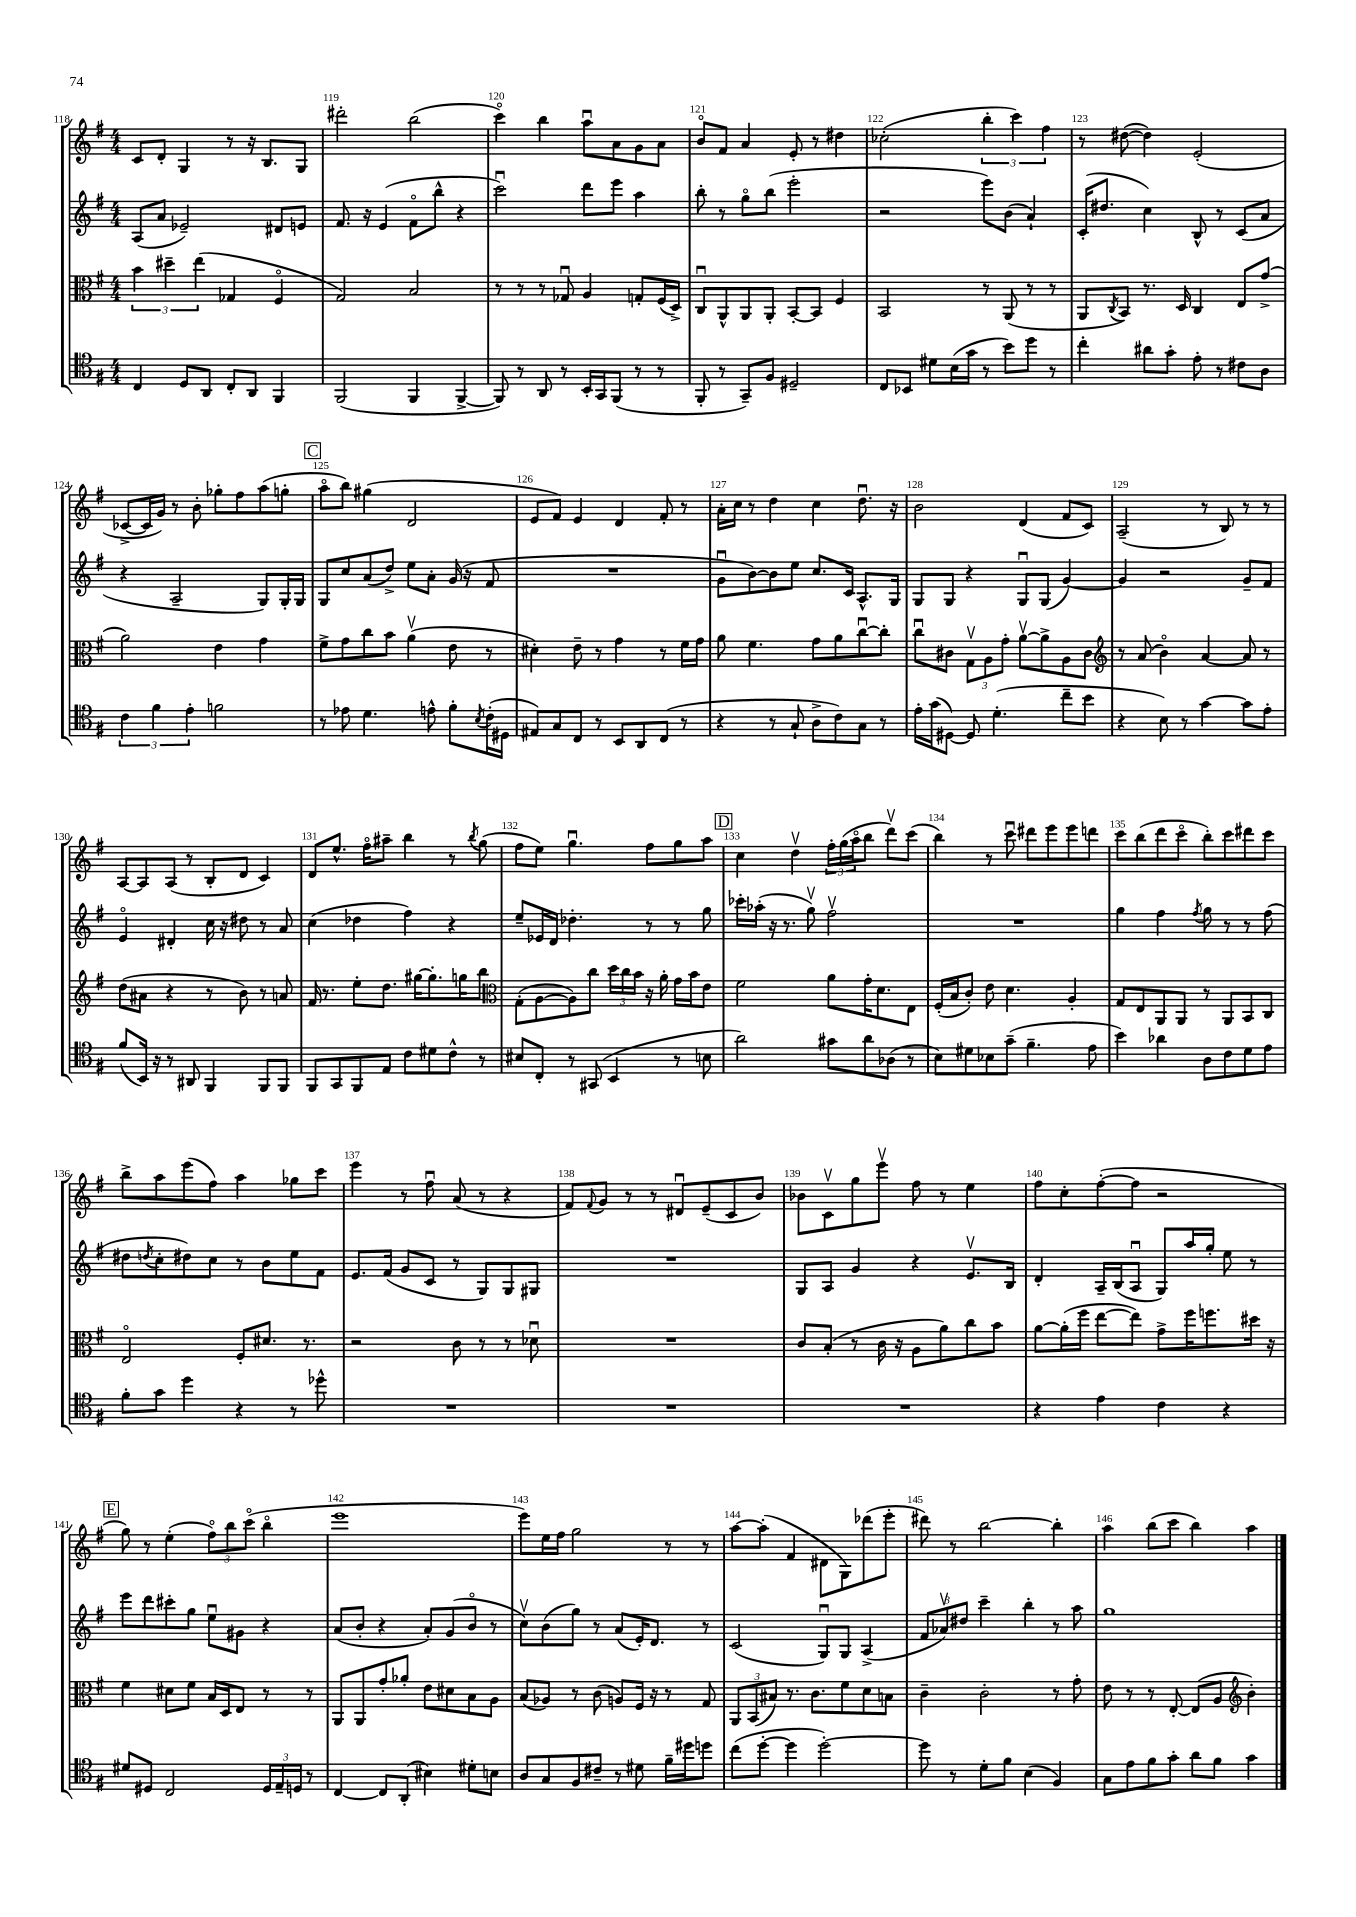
<<
\new StaffGroup <<
\new Staff = "s0" {
    \clef treble \key g \major \numericTimeSignature \time 4/4
    c'8 d'8-. g4 r8 r16 b8. g8 |
    dis'''2-. b''2( |
    c'''4\flageolet) b''4 a''8\downbow a'8 g'8 a'8 |
    b'8\flageolet fis'8 a'4 e'8-. r8 dis''4 |
    ces''2-.( \tuplet 3/2 { b''4-. c'''4) fis''4 } |
    r8 dis''8~( dis''4) e'2-.( |
    ces'8~-> ces'16 g'16) r8 b'8-. ges''8-. fis''8 a''8( g''8-. |
    \mark \markup { \box "C" } a''8\flageolet b''8) gis''4( d'2 |
    e'8 fis'8) e'4 d'4 fis'8-. r8 |
    a'16-. c''16 r8 d''4 c''4 d''8.\downbow r16 |
    b'2 d'4( fis'8 c'8) |
    a2--( r8 b8) r8 r8 |
    a8~ a8 a8( r8 b8-. d'8 c'4) |
    d'8 e''8.-^ fis''16\flageolet ais''8-- b''4 r8 \acciaccatura { b''8 } g''8( |
    fis''8 e''8) g''4.\downbow fis''8 g''8 a''8 |
    \mark \markup { \box "D" } c''4 d''4\upbow \tuplet 3/2 { fis''16-. g''16( a''16\flageolet } b''8 d'''8\upbow) c'''8( |
    b''4) r8 c'''8\downbow dis'''8 e'''8 e'''8 d'''8 |
    c'''8 b''8( d'''8 c'''8\flageolet b''8-.) c'''8 dis'''8 c'''8 |
    b''8-> a''8 e'''8( fis''8) a''4 ges''8 c'''8 |
    e'''4 r8 fis''8\downbow a'8( r8 r4 |
    fis'8) \appoggiatura { fis'8 } g'8 r8 r8 dis'8\downbow e'8--( c'8 b'8) |
    bes'8 c'8\upbow g''8 e'''8\upbow fis''8 r8 e''4 |
    fis''8 c''8-. fis''8~-.( fis''8 r2 |
    \mark \markup { \box "E" } g''8) r8 e''4-.( \tuplet 3/2 { fis''8\flageolet) b''8 c'''8\flageolet( } b''4\flageolet |
    e'''1 |
    e'''8) e''16 fis''16 g''2 r8 r8 |
    a''8~ a''8-.( fis'4 dis'8 g8) des'''8( e'''8-. |
    dis'''8) r8 b''2~ b''4-. |
    a''4 b''8( c'''8 b''4) a''4 \bar "|." |
}
\new Staff = "s1" {
    \clef treble \key g \major \numericTimeSignature \time 4/4
    a8( a'8 ees'2--) dis'8 e'8 |
    fis'8. r16 e'4( fis'8\flageolet b''8-^ r4 |
    c'''2\downbow) d'''8 e'''8 a''4 |
    b''8-. r8 g''8\flageolet b''8( e'''2-. |
    r2 e'''8) b'8( a'4-!) |
    c'16-.( dis''8. c''4) b8-^ r8 c'8( a'8 |
    r4 a2-- g8) g16-. g16 |
    \mark \markup { \box "C" } g8 c''8 a'8( d''8->) e''8 a'8-. g'16( r16 fis'8 |
    R1 |
    g'8\downbow b'8~) b'8 e''8 c''8. c'16 a8.-^ g16 |
    g8 g8 r4 g8\downbow g8( g'4~) |
    g'4 r2 g'8-- fis'8 |
    e'4\flageolet dis'4-. c''16 r16 dis''8 r8 a'8 |
    c''4( des''4 fis''4) r4 |
    e''8-- ees'16 d'16 des''4.-. r8 r8 g''8 |
    \mark \markup { \box "D" } ces'''16-. aes''16-.( r16 r8. g''8\upbow) fis''2\upbow |
    R1 |
    g''4 fis''4 \acciaccatura { fis''8 } g''8 r8 r8 fis''8( |
    dis''8 \acciaccatura { d''8 } c''8-. dis''8) c''8 r8 b'8 e''8 fis'8 |
    e'8. fis'16( g'8 c'8 r8 g8) g8 gis8 |
    R1 |
    g8 a8 g'4 r4 e'8.\upbow b16 |
    d'4-. a16-- b16( a8\downbow g8) a''16 g''16-. e''8 r8 |
    \mark \markup { \box "E" } e'''8 d'''8 cis'''8-. g''8 e''8\downbow gis'8 r4 |
    a'8( b'8-. r4 a'8-.) g'8( b'8\flageolet r8 |
    c''8\upbow) b'8( g''8) r8 a'8( e'16-.) d'8. r8 |
    c'2( g8\downbow) g8 a4->( |
    \tuplet 3/2 { fis'8 aes'8\upbow) dis''8 } c'''4-- b''4-. r8 a''8 |
    g''1 \bar "|." |
}
\new Staff = "s2" {
    \clef alto \key g \major \numericTimeSignature \time 4/4
    \tuplet 3/2 { b'4 dis''4-- e''4( } ges4 fis4\flageolet |
    g2) b2 |
    r8 r8 r8 ges8\downbow a4 g8-. fis16( d16->) |
    c8\downbow a,8-^ a,8 a,8-. b,8~-. b,8 fis4 |
    b,2 r8 a,8( r8 r8 |
    a,8 \acciaccatura { c8 } b,8) r8. d16 c4 e8 g'8->( |
    a'2) e'4 g'4 |
    \mark \markup { \box "C" } fis'8-> g'8 c''8 b'8 a'4\upbow( e'8 r8 |
    dis'4-.) e'8-- r8 g'4 r8 fis'16 g'16 |
    a'8 fis'4. g'8 a'8 c''8~\downbow c''8-. |
    c''8\downbow cis'8 \tuplet 3/2 { g8\upbow a8 g'8-. } a'8~\upbow a'8-> a8 cis'8 |
    \clef treble r8 a'8( b'4\flageolet) a'4~ a'8 r8 |
    d''8( ais'8 r4 r8 b'8) r8 a'8 |
    fis'16 r8. e''8-. d''8. gis''16~ gis''8.-. g''16 b''8 |
    \clef alto g8-.( a8~ a8) c''8 \tuplet 3/2 { d''16 c''16 b'16 } r16 a'16-. g'16 b'16 e'8 |
    \mark \markup { \box "D" } fis'2 a'8 g'16-. d'8. e8 |
    fis16-.( b16 c'8-.) e'8 d'4. a4-. |
    g8 e8 a,8 a,8 r8 a,8 b,8 c8 |
    e2\flageolet fis8-. dis'8. r8. |
    r2 c'8 r8 r8 des'8\downbow |
    R1 |
    c'8 b8-.( r8 c'16 r16 a8 a'8) c''8 b'8 |
    a'8~ a'16-.( fis''16 e''8~ e''8) g'8-> fis''16 f''8. dis''16 r16 |
    \mark \markup { \box "E" } fis'4 dis'8 fis'8 b16 d16 e8 r8 r8 |
    a,8 a,8 g'8-. aes'8-. e'8 dis'8 b8 a8 |
    b8( aes8) r8 c'8( a8) fis16 r16 r8 g8 |
    \tuplet 3/2 { a,8 b,8( bis8) } r8. c'8. fis'8 d'8 b8 |
    c'4-- c'2-. r8 g'8-. |
    e'8 r8 r8 e8~-. e8( a8 \clef treble b'4-.) \bar "|." |
}
\new Staff = "s3" {
    \clef tenor \key g \major \numericTimeSignature \time 4/4
    c4 d8 a,8 c8-. a,8 fis,4 |
    fis,2( fis,4 fis,4~-> |
    fis,8) r8 a,8 r8 b,16-. g,16 fis,8( r8 r8 |
    fis,8-. r8 g,8--) fis8 dis2-- |
    c8 bes,8 dis'8 b16( g'16 r8 b'8) d''8 r8 |
    c''4-. ais'8 g'8-. e'8-. r8 cis'8 a8 |
    \tuplet 3/2 { c'4 fis'4 e'4-. } f'2 |
    \mark \markup { \box "C" } r8 ees'8 d'4. e'8-^ fis'8-. \acciaccatura { b8 } c'16-.( dis16 |
    eis8) g8 c8 r8 b,8 a,8 c8( r8 |
    r4 r8 g8-! a8-> c'8) g8 r8 |
    e'16-. g'16( dis8~) dis8 d'4.-.( c''8-- b'8 |
    r4 b8) r8 g'4~ g'8 e'8-. |
    fis'8( b,16) r16 r8 ais,8 fis,4 fis,8 fis,8 |
    fis,8 g,8 fis,8 e8 c'8 dis'8 c'8-^ r8 |
    bis8 c8-. r8 gis,8( b,4 r8 b8 |
    \mark \markup { \box "D" } a'2) gis'8 a'8 aes8( r8 |
    b8) dis'8 bes8 g'8--( fis'4.-- e'8 |
    b'4) aes'4 a8 c'8 d'8 e'8 |
    fis'8-. g'8 d''4 r4 r8 des''8-^ |
    R1 |
    R1 |
    R1 |
    r4 e'4 c'4 r4 |
    \mark \markup { \box "E" } dis'8 dis8 c2 \tuplet 3/2 { dis16 e16-- d16 } r8 |
    c4~ c8 a,8-.( bis4) dis'8-. b8 |
    a8 g8 fis8 cis'8-- r8 dis'8 fis'16-- dis''16 d''8 |
    c''8( d''8~-. d''4 d''2~-.) |
    d''8 r8 d'8-. fis'8 b4( fis4) |
    g8 e'8 fis'8 g'8-. a'8 fis'8 g'4 \bar "|." |
}
>>
>>
\layout { \context { \Score currentBarNumber = #118 \override BarNumber.break-visibility = ##(#f #t #t) barNumberVisibility = #all-bar-numbers-visible } }
